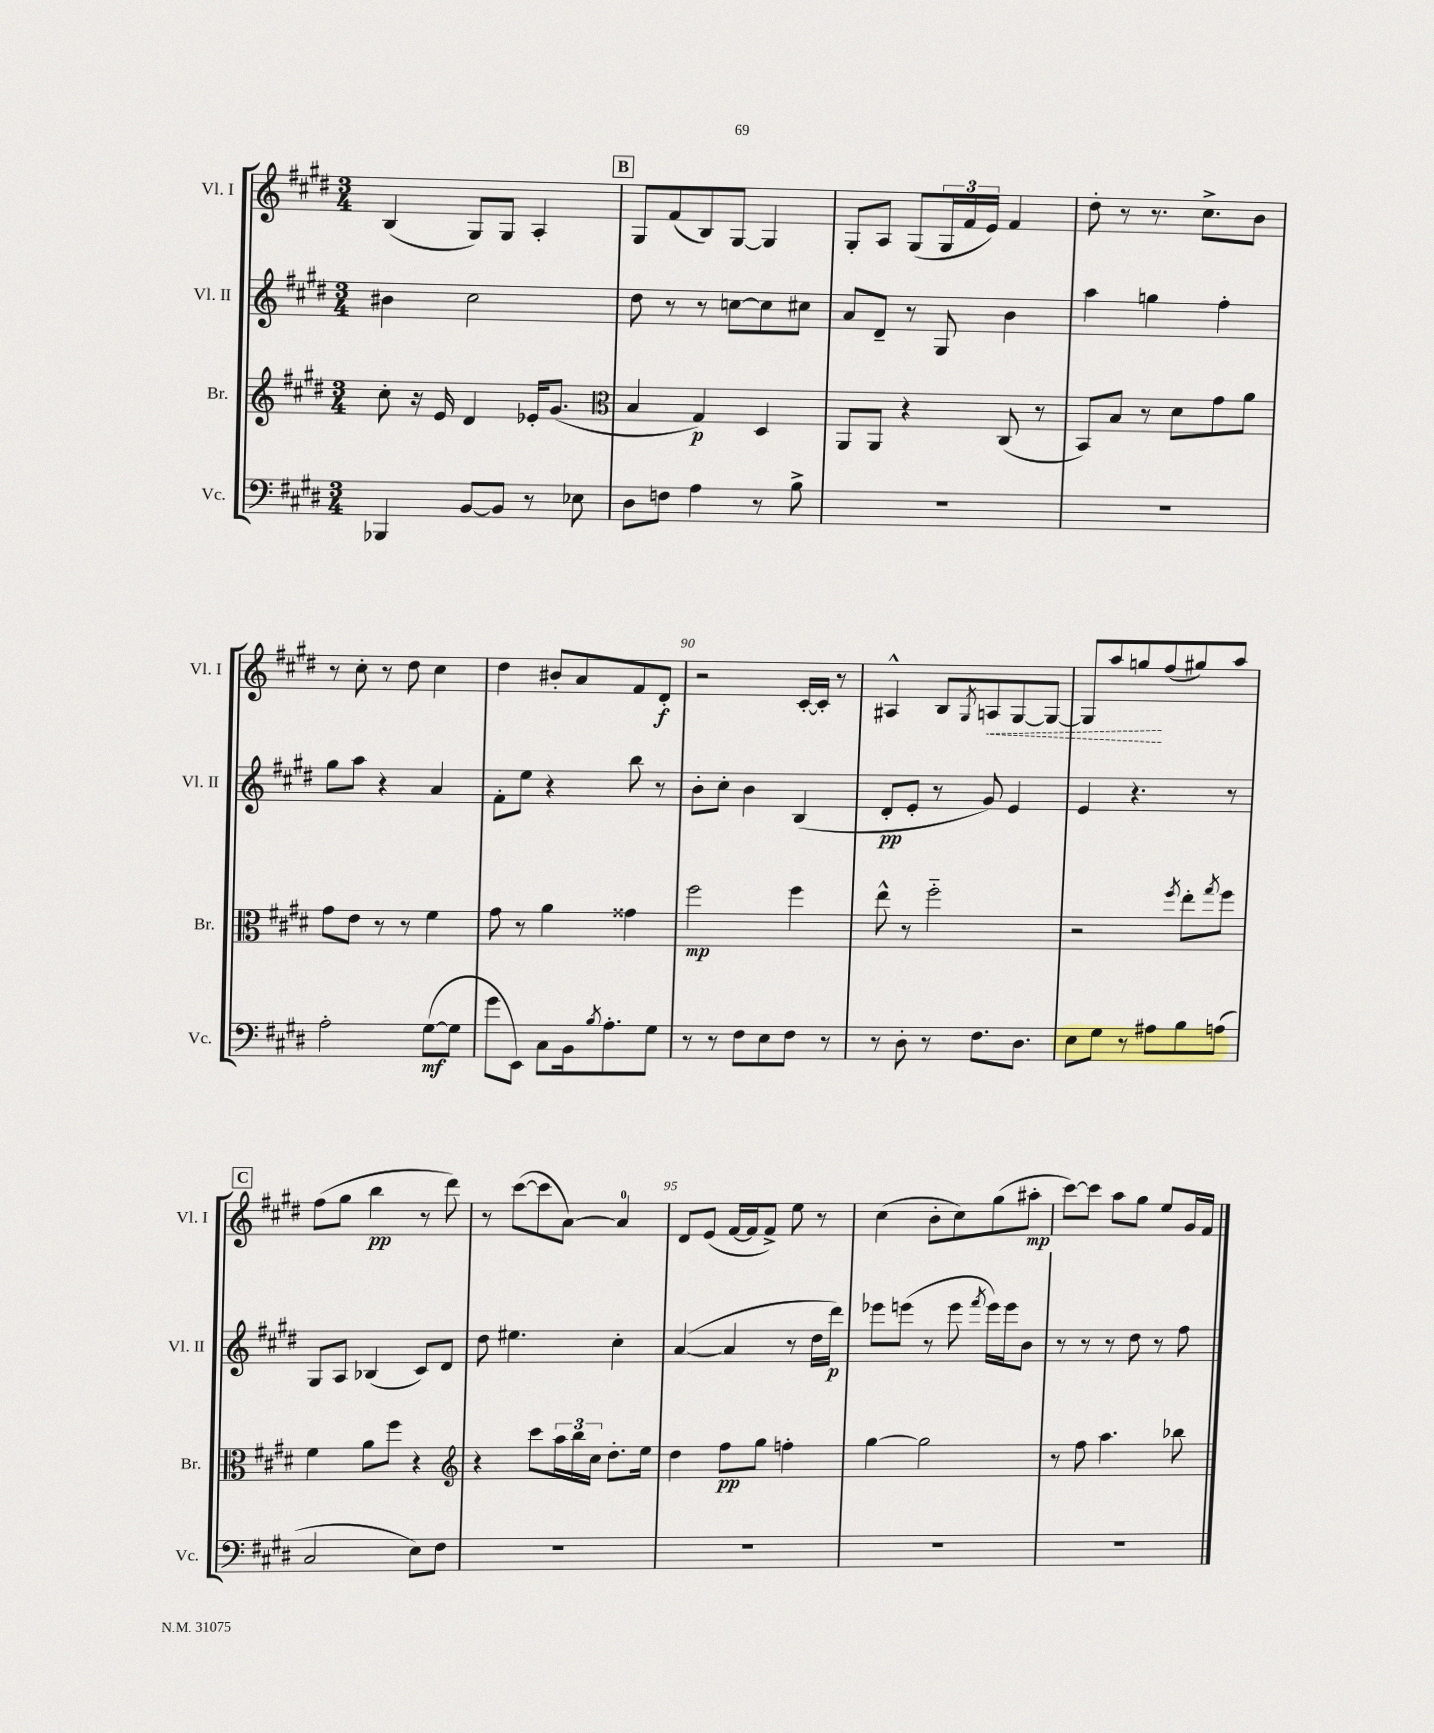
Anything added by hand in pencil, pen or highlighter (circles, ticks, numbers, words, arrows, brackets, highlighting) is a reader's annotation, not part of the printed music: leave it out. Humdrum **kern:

**kern	**dynam	**kern	**dynam	**kern	**dynam	**kern	**dynam
*part4	*part4	*part3	*part3	*part2	*part2	*part1	*part1
*staff4	*staff4	*staff3	*staff3	*staff2	*staff2	*staff1	*staff1
*I"Vc.	*	*I"Br.	*	*I"Vl. II	*	*I"Vl. I	*
*I'Vc.	*	*I'Br.	*	*I'Vl. II	*	*I'Vl. I	*
*clefF4	*	*clefG2	*	*clefG2	*	*clefG2	*
*k[f#c#g#d#]	*	*k[f#c#g#d#]	*	*k[f#c#g#d#]	*	*k[f#c#g#d#]	*
*M3/4	*	*M3/4	*	*M3/4	*	*M3/4	*
=84	=84	=84	=84	=84	=84	=84	=84
4BBB-X/	.	8cc#'\	.	4b#X\	.	(4B/	.
.	.	16r	.	.	.	.	.
.	.	16e/	.	.	.	.	.
[8BB/L	.	4d#/	.	2cc#\	.	8G#/L)	.
8BB/J]	.	.	.	.	.	8G#/J	.
8r	.	16e-X'/KL	.	.	.	4A'/	.
.	.	(8.g#/J	.	.	.	.	.
8E-X\	.	.	.	.	.	.	.
!!LO:REH:place=s1:t=B
=85	=85	=85	=85	=85	=85	=85	=85
*	*	*clefC3	*	*	*	*	*
8D#\L	.	4B/	.	8dd#\	.	8G#/L	.
8Fn\J	.	.	.	8r	.	(8f#/	.
4A\	.	4G#/)	p	8r	.	8B/)	.
.	.	.	.	[8ccn\L	.	[8G#/J	.
8r	.	4D#/	.	8cc\]	.	4G#/]	.
8B^\	.	.	.	8cc#X\J	.	.	.
=86	=86	=86	=86	=86	=86	=86	=86
2.r	.	8AA/L	.	8a/L	.	8G#'/L	.
.	.	8AA/J	.	8d#~/J	.	8A/J	.
.	.	4r	.	8r	.	(8G#/L	.
.	.	.	.	8G#/	.	24G#/L	.
.	.	.	.	.	.	24f#/	.
.	.	.	.	.	.	24e/JJ)	.
.	.	(8C#/	.	4b\	.	4f#/	.
.	.	8r	.	.	.	.	.
=87	=87	=87	=87	=87	=87	=87	=87
2.r	.	8BB/L)	.	4aa\	.	8dd#'\	.
.	.	8B/J	.	.	.	8r	.
.	.	8r	.	4ggn\	.	8.r	.
.	.	8d#\L	.	.	.	.	.
.	.	.	.	.	.	8.cc#^\L	.
.	.	8g#\	.	4ff#'\	.	.	.
.	.	8a\J	.	.	.	8b\J	.
!!LO:LB:g=z
=88	=88	=88	=88	=88	=88	=88	=88
2A'\	.	8g#\L	.	8gg#\L	.	8r	.
.	.	8e\J	.	8aa\J	.	8cc#'\	.
.	.	8r	.	4r	.	8r	.
.	.	8r	.	.	.	8dd#\	.
([8G#\L	mf	4f#\	.	4a/	.	4cc#\	.
8G#\J]	.	.	.	.	.	.	.
=89	=89	=89	=89	=89	=89	=89	=89
8g#\L	.	8g#\	.	8f#'\L	.	4dd#\	.
8EE\J)	.	8r	.	8ee\J	.	.	.
8C#\L	.	4a\	.	4r	.	8b#X'/L	.
16BB\k	.	.	.	.	.	8a/	.
8qB/	.	.	.	.	.	.	.
8.A'\	.	.	.	.	.	.	.
.	.	4g##X\	.	8bb\	.	8f#/	.
8G#\J	.	.	.	8r	.	8d#'/J	f
=90	=90	=90	=90	=90	=90	=90	=90
8r	.	2ff#\	mp	8b'\L	.	2r	.
8r	.	.	.	8cc#'\J	.	.	.
8F#\L	.	.	.	4b\	.	.	.
8E\	.	.	.	.	.	.	.
8F#\J	.	4ff#\	.	(4B/	.	[16c#'/LL	.
.	.	.	.	.	.	16c#'/JJ]	.
8r	.	.	.	.	.	8r	.
=91	=91	=91	=91	=91	=91	=91	=91
8r	.	8ee^^\	.	8d#'/L	pp	4A#X^^/	.
8D#'\	.	8r	.	8e'/J	.	.	.
8r	.	2ff#\	.	8r	.	8B/L	.
.	.	.	.	.	.	8qG#/	.
!	!	!	!	!	!	!	!LO:HP:b
8.F#\L	.	.	.	8g#/)	.	8An/	<
.	.	.	.	4e/	.	[8G#/	.
8.D#\J	.	.	.	.	.	.	.
.	.	.	.	.	.	8G#/J_	.
=92	=92	=92	=92	=92	=92	=92	=92
8E\L	.	2r	.	4e/	.	8G#/L]	.
8G#\J	.	.	.	.	.	8aa/	.
8r	.	.	.	4.r	.	8ggn/	.
8A#X\L	.	.	.	.	.	(8ff#/	[
.	.	8qff#/	.	.	.	.	.
8B\	.	8ee'\L	.	.	.	8gg#X/)	.
.	.	8qgg#/	.	.	.	.	.
(8An\J	.	8ff#\J	.	8r	.	8aa/J	.
!!LO:LB:g=z
!!LO:REH:place=s1:t=C
=93	=93	=93	=93	=93	=93	=93	=93
2C#/	.	4f#\	.	8G#/L	.	(8ff#\L	.
.	.	.	.	8A/J	.	8gg#\J	.
.	.	8a\L	.	(4B-X/	.	4bb\	pp
.	.	8ff#\J	.	.	.	.	.
8E\L)	.	4r	.	8c#/L)	.	8r	.
8F#\J	.	.	.	8d#/J	.	8ddd#\)	.
=94	=94	=94	=94	=94	=94	=94	=94
*	*	*clefG2	*	*	*	*	*
2.r	.	4r	.	8dd#\	.	8r	.
.	.	.	.	4.ee#X\	.	([8ccc#\L	.
.	.	8ccc#\L	.	.	.	8ccc#\]	.
.	.	24aa\L	.	.	.	[8a\J)	.
.	.	24bb\	.	.	.	.	.
.	.	24cc#\JJ	.	.	.	.	.
.	.	8.dd#'\L	.	4cc#'\	.	4a/]	.
.	.	16ee\Jk	.	.	.	.	.
=95	=95	=95	=95	=95	=95	=95	=95
2.r	.	4dd#\	.	([4a/	.	8d#/L	.
.	.	.	.	.	.	(8e/J	.
.	.	8ff#\L	pp	4a/]	.	[16f#/LL	.
.	.	.	.	.	.	16f#/J]	.
.	.	8gg#\J	.	.	.	8f#^/J)	.
.	.	4ffn'\	.	8r	.	8ee\	.
.	.	.	.	16dd#\LL	.	8r	.
.	.	.	.	16ddd#\JJ)	p	.	.
=96	=96	=96	=96	=96	=96	=96	=96
2.r	.	[4gg#\	.	8eee-X\L	.	(4cc#\	.
.	.	.	.	(8eeen\J	.	.	.
.	.	2gg#\]	.	8r	.	8b'\L	.
.	.	.	.	8eee\	.	8cc#\)	.
.	.	.	.	8qfff#/	.	.	.
.	.	.	.	16eee\LL)	.	(8gg#\	.
.	.	.	.	16eee\J	.	.	.
.	.	.	.	8b\J	.	8aa#X'\J	mp
=97	=97	=97	=97	=97	=97	=97	=97
2.r	.	8r	.	8r	.	[8ccc#\L)	.
.	.	8ff#\	.	8r	.	8ccc#\J]	.
.	.	4.aa\	.	8r	.	8aa\L	.
.	.	.	.	8dd#\	.	8gg#\J	.
.	.	.	.	8r	.	8ee/L	.
.	.	8bb-X\	.	8ff#\	.	16g#/L	.
.	.	.	.	.	.	16f#/JJ	.
==	==	==	==	==	==	==	==
*-	*-	*-	*-	*-	*-	*-	*-
